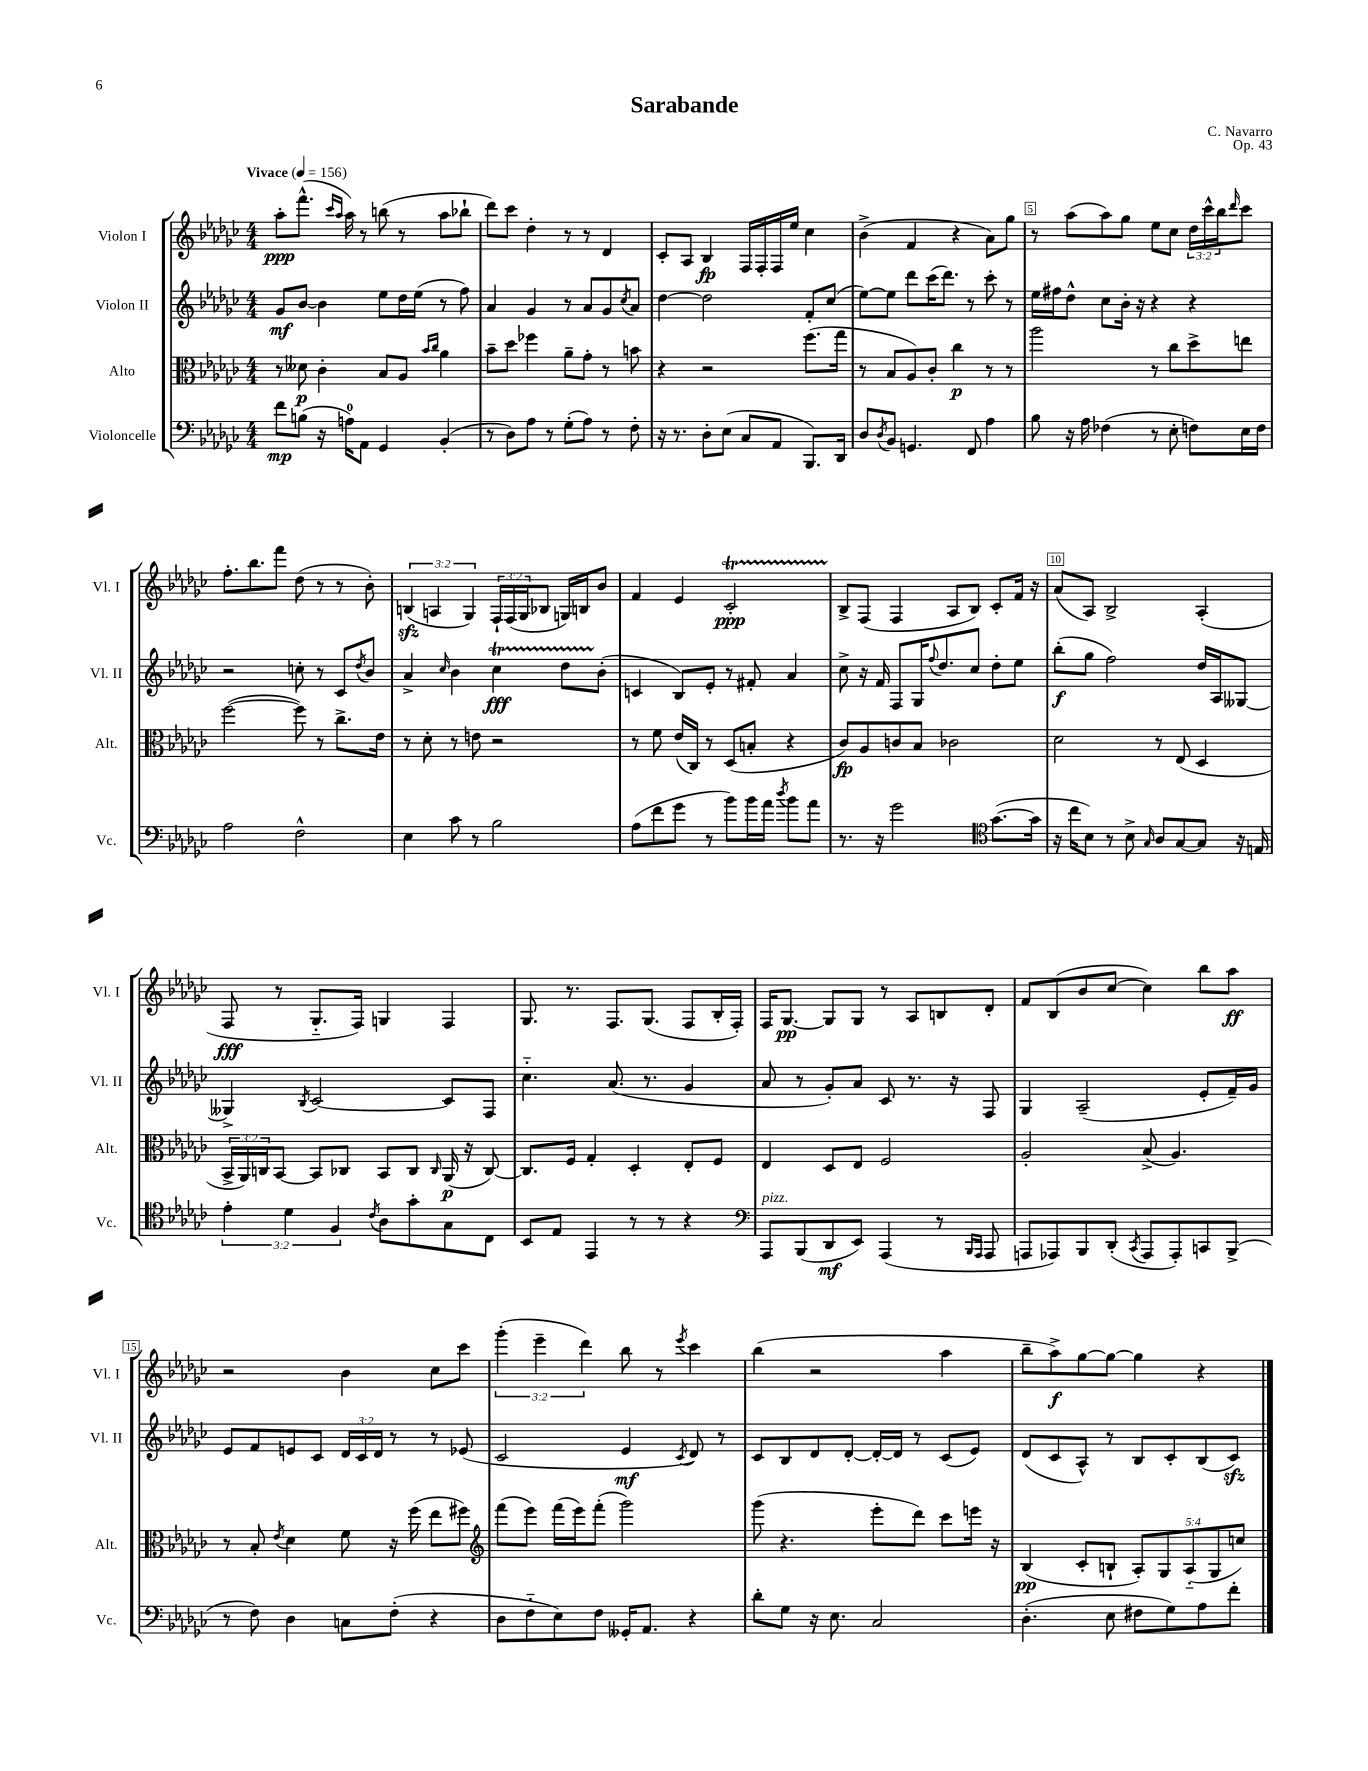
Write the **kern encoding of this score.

**kern	**dynam	**kern	**dynam	**kern	**dynam	**kern	**dynam
*part4	*part4	*part3	*part3	*part2	*part2	*part1	*part1
*staff4	*staff4	*staff3	*staff3	*staff2	*staff2	*staff1	*staff1
*I"Violoncelle	*	*I"Alto	*	*I"Violon II	*	*I"Violon I	*
*I'Vc.	*	*I'Alt.	*	*I'Vl. II	*	*I'Vl. I	*
*clefF4	*	*clefC3	*	*clefG2	*	*clefG2	*
*k[b-e-a-d-g-c-]	*	*k[b-e-a-d-g-c-]	*	*k[b-e-a-d-g-c-]	*	*k[b-e-a-d-g-c-]	*
*M4/4	*	*M4/4	*	*M4/4	*	*M4/4	*
*MM156	*	*MM156	*	*MM156	*	*MM156	*
=1	=1	=1	=1	=1	=1	=1	=1
!	!	!	!	!	!	!LO:TX:a:B:t=Vivace	!
8f\L	mp	8r	.	8g-/L	mf	8aa-'\L	ppp
(8Bn\J	.	8d--X\	p	[8b-/J	.	(8.fff^^\J	.
16r	.	4c-'\	.	4b-\]	.	.	.
.	.	.	.	.	.	16qqccc-/LL	.
.	.	.	.	.	.	16qqaa-/JJ	.
16An\KL)	.	.	.	.	.	16aa-\)	.
8AA-\J	.	.	.	.	.	8r	.
4GG-/	.	8B-/L	.	8ee-\L	.	(8bbn\	.
.	.	8A-/J	.	16dd-\L	.	8r	.
.	.	.	.	(16ee-\JJ	.	.	.
.	.	16qqb-/LL	.	.	.	.	.
.	.	16qqcc-/JJ	.	.	.	.	.
(4BB-'/	.	4a-\	.	8r	.	8aa-\L	.
.	.	.	.	8ff\)	.	8bb-X`\J	.
=2	=2	=2	=2	=2	=2	=2	=2
8r	.	8b-~\L	.	4a-/	.	8ddd-\L)	.
8D-\L)	.	8dd-\J	.	.	.	8ccc-\J	.
8A-\J	.	4ff-X\	.	4g-/	.	4dd-'\	.
8r	.	.	.	.	.	.	.
(8G-'\L	.	8a-~\L	.	8r	.	8r	.
8A-\J)	.	8g-'\J	.	8a-/L	.	8r	.
8r	.	8r	.	8g-/	.	4d-/	.
.	.	.	.	8qcc-/	.	.	.
8F'\	.	8bn\	.	8a-/J	.	.	.
=3	=3	=3	=3	=3	=3	=3	=3
16r	.	4r	.	[4dd-\	.	8c-'/L	.
8.r	.	.	.	.	.	.	.
.	.	.	.	.	.	8A-/J	.
8D-'\L	.	2r	.	2dd-\]	.	4B-/	fp
(8E-\J	.	.	.	.	.	.	.
8C-/L	.	.	.	.	.	16F/LL	.
.	.	.	.	.	.	16F'/	.
8AA-/J	.	.	.	.	.	16F/	.
.	.	.	.	.	.	16ee-/JJ	.
8.BBB-/L)	.	(8.ff\L	.	8f'/L	.	4cc-\	.
.	.	.	.	(8cc-/J	.	.	.
16DD-/Jk	.	16gg-\Jk	.	.	.	.	.
=4	=4	=4	=4	=4	=4	=4	=4
8D-/L	.	8r	.	[8ee-\L)	.	(4b-^\	.
8qD-/	.	.	.	.	.	.	.
8BB-/J	.	8B-/L	.	8ee-\J]	.	.	.
4.GGn/	.	8A-/)	.	8ddd-\L	.	4f/	.
.	.	8c-'/J	.	(16ccc-\K	.	.	.
.	.	.	.	8.ddd-\J)	.	.	.
.	.	4cc-\	p	.	.	4r	.
8FF/	.	.	.	8r	.	.	.
4A-\	.	8r	.	8ccc-'\	.	8a-\L)	.
.	.	8r	.	8r	.	8gg-\J	.
=5	=5	=5	=5	=5	=5	=5	=5
8B-\	.	2aa-\	.	16ee-\LL	.	8r	.
.	.	.	.	16ff#X\J	.	.	.
16r	.	.	.	8dd-^^\J	.	(8aa-\L	.
16A-\	.	.	.	.	.	.	.
(4F-X\	.	.	.	8cc-\L	.	8aa-\)	.
.	.	.	.	16b-'\Jk	.	8gg-\J	.
.	.	.	.	16r	.	.	.
8r	.	8r	.	4r	.	8ee-\L	.
8E-'\	.	8cc-\L	.	.	.	8cc-\J	.
8Fn\L)	.	8dd-^\	.	4r	.	24dd-\LL	.
.	.	.	.	.	.	24ccc-^^\	.
.	.	.	.	.	.	24bb-\J	.
.	.	.	.	.	.	16qqddd-/	.
16E-\L	.	8een\J	.	.	.	8ccc-\J	.
16F\JJ	.	.	.	.	.	.	.
!!LO:LB:g=z
=6	=6	=6	=6	=6	=6	=6	=6
2A-\	.	([2ff\	.	2r	.	8.ff'\L	.
.	.	.	.	.	.	8.bb-\	.
.	.	.	.	.	.	8fff\J	.
2F^^\	.	8ff\])	.	8ccn'\	.	(8dd-\	.
.	.	8r	.	8r	.	8r	.
.	.	8.cc-^\L	.	8c-/L	.	8r	.
.	.	.	.	8qdd-/	.	.	.
.	.	.	.	8b-/J	.	8b-'\)	.
.	.	16e-\Jk	.	.	.	.	.
=7	=7	=7	=7	=7	=7	=7	=7
4E-\	.	8r	.	4a-^/	.	(6Bnzz/	.
.	.	8d-'\	.	.	.	.	.
.	.	.	.	.	.	6An/	.
.	.	.	.	16qqcc-/	.	.	.
8c-\	.	8r	.	4b-\	.	.	.
.	.	.	.	.	.	6G-/)	.
8r	.	8en\	.	.	.	.	.
2B-\	.	2r	.	4cc-T\	fff	24F`/LL	.
.	.	.	.	.	.	(24F/	.
.	.	.	.	.	.	24G-/J	.
.	.	.	.	.	.	8B-X/J	.
.	.	.	.	8dd-TTT\L	.	16Gn/LL)	.
.	.	.	.	.	.	16Bn/J	.
.	.	.	.	(8b-'\J	.	8b-/J	.
=8	=8	=8	=8	=8	=8	=8	=8
(8A-\L	.	8r	.	4cn/	.	4f/	.
8f\	.	8f\	.	.	.	.	.
8g-\J	.	(16e-/LL	.	8B-/L)	.	4e-/	.
.	.	16C-/JJ)	.	.	.	.	.
8r	.	8r	.	8e-'/J	.	.	.
8b-\L)	.	(8D-/L	.	8r	.	2c-T'/	ppp
16b-\L	.	8Bn'/J	.	8f#X'/	.	.	.
16a-\JJ	.	.	.	.	.	.	.
8qdd-/	.	.	.	.	.	.	.
8b-\L	.	4r	.	4a-/	.	.	.
8a-\J	.	.	.	.	.	.	.
=9	=9	=9	=9	=9	=9	=9	=9
8.r	.	8c-/L)	fp	8cc-^\	.	8B-^/L	.
.	.	8A-/	.	16r	.	(8F/J	.
16r	.	.	.	16f/	.	.	.
2g-\	.	8cn/	.	8F/L	.	4F/	.
.	.	8B-/J	.	16G-/K	.	.	.
.	.	.	.	8qqff/	.	.	.
.	.	.	.	8.dd-/	.	.	.
.	.	2c-X\	.	.	.	8A-/L	.
.	.	.	.	8cc-/J	.	8B-/J)	.
*clefC4	*	*	*	*	*	*	*
([8.g-\L	.	.	.	8dd-'\L	.	8c-'/L	.
.	.	.	.	8ee-\J	.	16f/Jk	.
16g-\Jk]	.	.	.	.	.	16r	.
=10	=10	=10	=10	=10	=10	=10	=10
16r	.	2d-\	.	(8bb-'\L	f	(8a-/L	.
16cc-\KL	.	.	.	.	.	.	.
8B-\J)	.	.	.	8gg-\J	.	8A-/J)	.
8r	.	.	.	2ff\)	.	2B-^/	.
8B-^\	.	.	.	.	.	.	.
16qqG-/	.	.	.	.	.	.	.
8A-/L	.	8r	.	.	.	.	.
[8G-/	.	(8E-/	.	.	.	.	.
8G-/J]	.	4D-/	.	16dd-/LL	.	(4A-'/	.
.	.	.	.	16A-/J	.	.	.
16r	.	.	.	[8G--X/J	.	.	.
16En/	.	.	.	.	.	.	.
!!LO:LB:g=z
=11	=11	=11	=11	=11	=11	=11	=11
6e-'\	.	24BB-^/LL	.	4G--X^/]	.	8F/	fff
.	.	24AA-/)	.	.	.	.	.
.	.	24Cn/J	.	.	.	.	.
.	.	[8BB-/J	.	.	.	8r	.
6d-\	.	.	.	.	.	.	.
.	.	.	.	8qB-/	.	.	.
.	.	8BB-/L]	.	[2c-/	.	8.G-/L	.
6F/	.	.	.	.	.	.	.
.	.	8C-X/J	.	.	.	.	.
.	.	.	.	.	.	16F/Jk)	.
8qc-/	.	.	.	.	.	.	.
8A-\L	.	8BB-/L	.	.	.	4Gn/	.
8g-'\	.	8C-/J	.	.	.	.	.
.	.	16qqC-/	.	.	.	.	.
8G-\	.	(16AA-/	p	8c-/L]	.	4F/	.
.	.	16r	.	.	.	.	.
8C-\J	.	[8C-/)	.	8F/J	.	.	.
=12	=12	=12	=12	=12	=12	=12	=12
8BB-/L	.	8.C-/L]	.	4.cc-\	.	8.G-/	.
8E-/J	.	.	.	.	.	.	.
.	.	16F/Jk	.	.	.	8.r	.
4EE-/	.	4G-'/	.	.	.	.	.
.	.	.	.	(8.a-/	.	8.F/L	.
8r	.	4D-'/	.	.	.	.	.
.	.	.	.	8.r	.	(8.G-/J	.
8r	.	.	.	.	.	.	.
4r	.	8E-'/L	.	4g-/	.	8F/L	.
.	.	8F/J	.	.	.	16B-'/L	.
.	.	.	.	.	.	16F'/JJ)	.
=13	=13	=13	=13	=13	=13	=13	=13
*clefF4	*	*	*	*	*	*	*
!LO:TX:a:i:t=pizz.	!	!	!	!	!	!	!
8AAA-/L	.	4E-/	.	8a-/	.	16F/KL	.
.	.	.	.	.	.	[8.G-/J	pp
(8BBB-/	.	.	.	8r	.	.	.
8DD-/	mf	8D-/L	.	8g-'/L)	.	8G-/L]	.
8EE-/J)	.	8E-/J	.	8a-/J	.	8G-/J	.
(4AAA-/	.	2F/	.	8c-/	.	8r	.
.	.	.	.	8.r	.	8A-/L	.
8r	.	.	.	.	.	8Bn/	.
.	.	.	.	16r	.	.	.
16qqBBB-/LL	.	.	.	.	.	.	.
16qqAAA-/JJ	.	.	.	.	.	.	.
8AAA-/	.	.	.	8F/	.	8d-'/J	.
=14	=14	=14	=14	=14	=14	=14	=14
8AAAn/L	.	2A-'/	.	4G-/	.	8f/L	.
8AAA-X/)	.	.	.	.	.	(8B-/	.
8BBB-/	.	.	.	(2A-~/	.	8b-/	.
(8DD-'/J	.	.	.	.	.	[8cc-/J	.
8qCC-/	.	.	.	.	.	.	.
8AAA-/L	.	(8B-^/	.	.	.	4cc-\])	.
8AAA-'/)	.	4.A-/)	.	.	.	.	.
8CCn/	.	.	.	8e-'/L	.	8bb-\L	.
(8BBB-^/J	.	.	.	16f~/L)	.	8aa-\J	ff
.	.	.	.	16g-/JJ	.	.	.
!!LO:LB:g=z
=15	=15	=15	=15	=15	=15	=15	=15
8r	.	8r	.	8e-/L	.	2r	.
8F\)	.	8B-'/	.	8f/	.	.	.
.	.	8qe-/	.	.	.	.	.
4D-\	.	4d-\	.	8en/	.	.	.
.	.	.	.	8c-/J	.	.	.
8Cn\L	.	8f\	.	24d-/LL	.	4b-\	.
.	.	.	.	24c-/	.	.	.
.	.	.	.	24d-/JJ	.	.	.
(8F'\J	.	16r	.	8r	.	.	.
.	.	(16ff\	.	.	.	.	.
4r	.	8ee-\L	.	8r	.	8cc-\L	.
.	.	8ff#X\J)	.	(8e-X/	.	8ccc-\J	.
=16	=16	=16	=16	=16	=16	=16	=16
*	*	*clefG2	*	*	*	*	*
8D-\L	.	(8fff\L	.	2c-/	.	(6ggg-'\	.
8F\	.	8eee-\J)	.	.	.	.	.
.	.	.	.	.	.	6eee-~\	.
8E-\)	.	(16fff\LL	.	.	.	.	.
.	.	16eee-\J)	.	.	.	.	.
.	.	.	.	.	.	6ddd-\)	.
8F\J	.	(8fff'\J	.	.	.	.	.
16GG--X'/KL	.	2ggg-\)	.	4e-/	mf	8bb-\	.
8.AA-/J	.	.	.	.	.	.	.
.	.	.	.	.	.	8r	.
.	.	.	.	8qc-/	.	8qeee-/	.
4r	.	.	.	8d-/)	.	4ccc-\	.
.	.	.	.	8r	.	.	.
=17	=17	=17	=17	=17	=17	=17	=17
8d-'\L	.	(8ggg-\	.	8c-/L	.	(4bb-\	.
8G-\J	.	4.r	.	8B-/	.	.	.
16r	.	.	.	8d-/	.	2r	.
8.E-\	.	.	.	.	.	.	.
.	.	.	.	[8d-'/J	.	.	.
2C-/	.	8eee-'\L	.	16d-'/LL_	.	.	.
.	.	.	.	16d-/JJ]	.	.	.
.	.	8ddd-\J)	.	8r	.	.	.
.	.	8ccc-\L	.	(8c-/L	.	4aa-\	.
.	.	16eeen\Jk	.	8e-/J)	.	.	.
.	.	16r	.	.	.	.	.
=18	=18	=18	=18	=18	=18	=18	=18
(4.D-'\	.	(4B-/	pp	(8d-/L	.	8bb-~\L	.
.	.	.	.	8c-/	.	8aa-^\)	f
.	.	8c-'/L	.	8A-^^/J)	.	[8gg-\	.
8E-\	.	8Bn`/J	.	8r	.	8gg-\J_	.
8F#X\L	.	10A-'/L)	.	8B-/L	.	4gg-\]	.
.	.	10G-/	.	.	.	.	.
8G-\)	.	.	.	8c-'/	.	.	.
.	.	(10A-/	.	.	.	.	.
8A-\	.	.	.	(8B-/	.	4r	.
.	.	10G-/	.	.	.	.	.
8f'\J	.	.	.	8c-zz/J)	.	.	.
.	.	10ccn/J)	.	.	.	.	.
==	==	==	==	==	==	==	==
*-	*-	*-	*-	*-	*-	*-	*-
